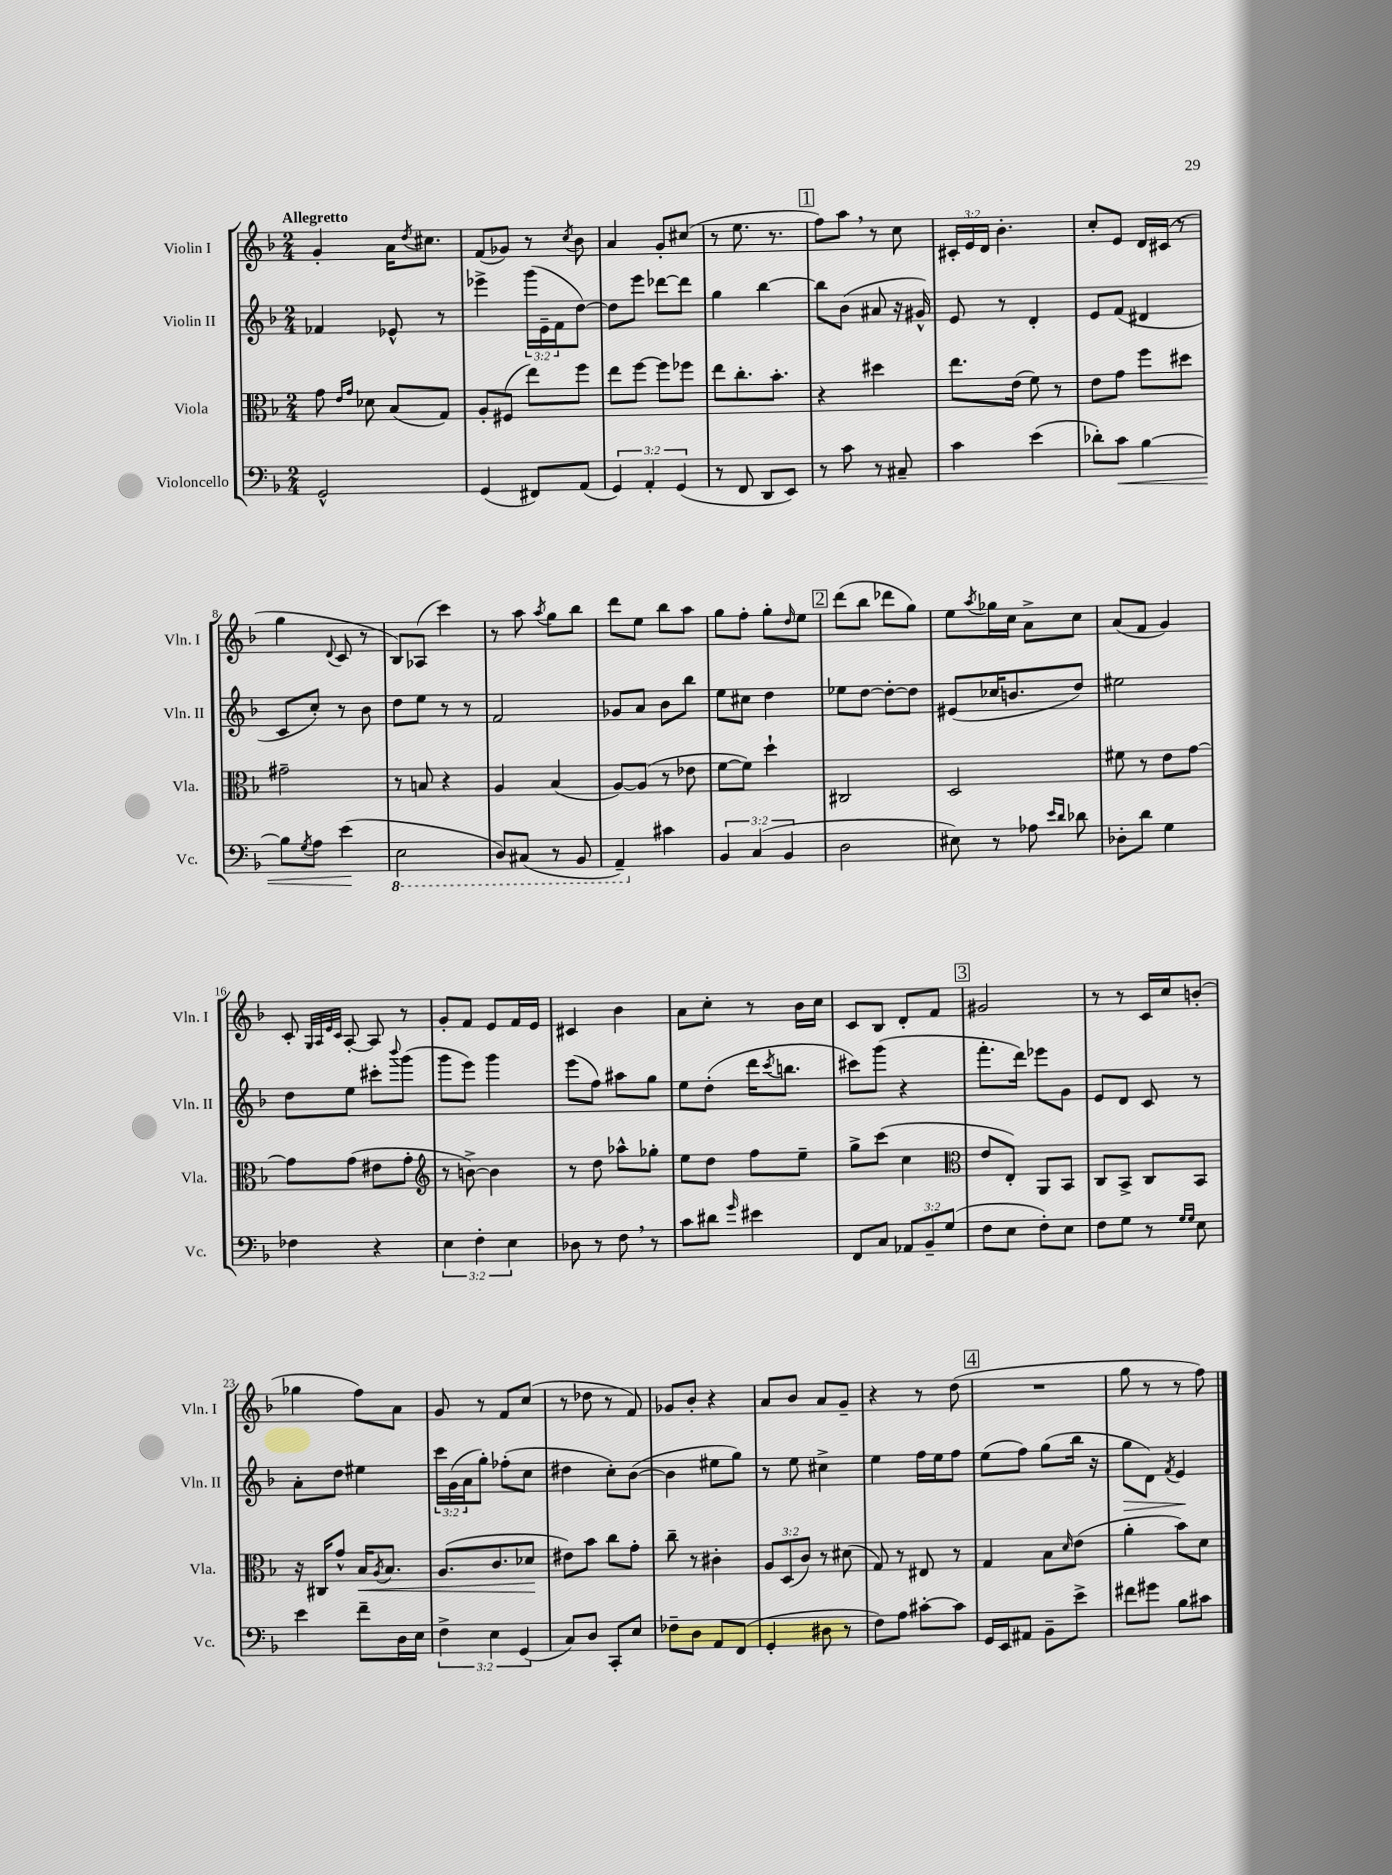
<<
\new StaffGroup <<
\new Staff = "s0" \with { instrumentName = "Violin I" shortInstrumentName = "Vln. I" } {
    \clef treble \key f \major \numericTimeSignature \time 2/4 \override Staff.TupletNumber.text = #tuplet-number::calc-fraction-text \tempo "Allegretto"
    g'4-. a'16 \acciaccatura { d''8 } cis''8. |
    f'8( ges'8) r8 \acciaccatura { c''8 } bes'8 |
    a'4 g'8-. cis''8( |
    r8 e''8. r8. |
    \mark \markup { \box "1" } f''8) a''8 \breathe r8 c''8 |
    \tuplet 3/2 { cis'16-. e'16 d'16 } bes'4.-. |
    c''8-. e'8 d'16 cis'16( r8 |
    g''4 \appoggiatura { d'8 } c'8 r8 |
    bes8) aes8( c'''4) |
    r8 a''8 \acciaccatura { a''8 } g''8 bes''8 |
    d'''8 e''8 bes''8 a''8 |
    g''8 f''8-. g''8-. \grace { d''16 } e''8 |
    \mark \markup { \box "2" } d'''8( bes''8 des'''8 g''8) |
    e''8 \acciaccatura { a''8 } ges''16 c''16 a'8-> c''8 |
    a'8( f'8 g'4) |
    c'8-. \grace { g32 a32 e'32 c'32 } a8~-. a8 r8 |
    g'8-. f'8 e'8 f'16 e'16 |
    cis'4 bes'4 |
    a'8 c''8-. r8 bes'16 c''16 |
    c'8 bes8 d'8-. f'8 |
    \mark \markup { \box "3" } gis'2 |
    r8 r8 c'16 c''16 b'8-.( |
    ges''4 f''8) a'8 |
    g'8 r8 f'8 c''8( |
    r8 des''8 r8 f'8) |
    ges'8 bes'8-. r4 |
    a'8 bes'8 a'8 g'8-- |
    r4 r8 d''8( |
    \mark \markup { \box "4" } R2 |
    g''8 r8 r8 f''8) \bar "|." |
}
\new Staff = "s1" \with { instrumentName = "Violin II" shortInstrumentName = "Vln. II" } {
    \clef treble \key f \major \numericTimeSignature \time 2/4 \override Staff.TupletNumber.text = #tuplet-number::calc-fraction-text
    fes'4 ees'8-^ r8 |
    ees'''4-> \tuplet 3/2 { g'''16( e'16-- f'16 } d''8~) |
    d''8 e'''8 des'''8~ des'''8 |
    g''4 bes''4~ |
    \mark \markup { \box "1" } bes''8 bes'8( ais'8 r16 gis'16-^) |
    e'8 r8 d'4-. |
    e'8 f'8( dis'4 |
    c'8 c''8-.) r8 bes'8 |
    d''8 e''8 r8 r8 |
    f'2 |
    ges'8 a'8 bes'8 bes''8 |
    e''8 cis''8 d''4 |
    \mark \markup { \box "2" } ees''8 d''8~ d''8~-. d''8 |
    eis'8( ces''16 b'8. d''8) |
    eis''2 |
    d''8 e''8 cis'''8-. \appoggiatura { bes'''8 } g'''8( |
    g'''8 e'''8) g'''4 |
    e'''8( f''8) ais''8 g''8 |
    e''8 d''8-.( d'''16 \acciaccatura { c'''8 } b''8. |
    cis'''8) g'''8( r4 |
    \mark \markup { \box "3" } f'''8.-. d'''16) ees'''8 g'8 |
    e'8 d'8 c'8 r8 |
    a'8-. d''8 eis''4 |
    \tuplet 3/2 { c'''16 g'16( a'16 } g''8-.) fes''8-.( c''8 |
    dis''4 c''8-.) bes'8~( |
    bes'4 eis''8 g''8) |
    r8 e''8 cis''4-> |
    e''4 f''16 e''16 f''8 |
    \mark \markup { \box "4" } e''8( f''8) g''8( bes''16 r16 |
    g''8\> d'8) \acciaccatura { f'8 } e'4\! \bar "|." |
}
\new Staff = "s2" \with { instrumentName = "Viola" shortInstrumentName = "Vla." } {
    \clef alto \key f \major \numericTimeSignature \time 2/4 \override Staff.TupletNumber.text = #tuplet-number::calc-fraction-text
    g'8 \grace { e'16 g'16 } des'8 bes8( g8) |
    a8-. fis8( e''8) f''8 |
    e''8 f''8~ f''8 fes''8 |
    e''8 c''8.-. bes'8.-. |
    \mark \markup { \box "1" } r4 dis''4 |
    e''8. e'16( f'8) r8 |
    e'8 g'8 f''8 dis''8 |
    gis'2-- |
    r8 b8 r4 |
    a4 bes4( |
    a8~) a8( r8 ees'8 |
    f'8~ f'8) d''4-! |
    \mark \markup { \box "2" } cis2 |
    d2 |
    fis'8 r8 e'8 g'8~ |
    g'8 g'8( eis'8 g'8-. |
    \clef treble r8 b'8~->) b'4 |
    r8 d''8 aes''8-^ ges''8-. |
    e''8 d''8 f''8 e''8-- |
    g''8-> c'''8( c''4 |
    \mark \markup { \box "3" } \clef alto e'8 e8-.) a,8 bes,8 |
    c8 bes,8-> c8 bes,8 |
    r16 cis16 g'8-^ bes16\< \acciaccatura { a8 } bes8. |
    a8.( c'8. des'8\! |
    eis'8) bes'8 c''8 g'8-. |
    c''8-- r8 cis'4-. |
    \tuplet 3/2 { a8 d8( c'8) } r8 dis'8( |
    g8) r8 eis8 r8 |
    \mark \markup { \box "4" } g4 bes8 \grace { d'16 } e'8( |
    a'4-. bes'8) d'8 \bar "|." |
}
\new Staff = "s3" \with { instrumentName = "Violoncello" shortInstrumentName = "Vc." } {
    \clef bass \key f \major \numericTimeSignature \time 2/4 \override Staff.TupletNumber.text = #tuplet-number::calc-fraction-text
    g,2-^ |
    g,4( fis,8) a,8( |
    \tuplet 3/2 { g,4) a,4-. g,4( } |
    r8 f,8 d,8 e,8) |
    \mark \markup { \box "1" } r8 c'8 r8 cis8-- |
    c'4 e'4( |
    des'8-.) c'8\< bes4~ |
    bes8 \acciaccatura { g8 } a8 e'4\!( |
    \ottava #-1 e,2 |
    d,8) cis,8( r8 bes,,8 |
    a,,4--) \ottava #0 cis'4 |
    \tuplet 3/2 { bes,4 c4( bes,4 } |
    \mark \markup { \box "2" } d2 |
    eis8) r8 aes8 \grace { e'16 d'16 } des'8 |
    des8-. d'8 g4 |
    fes4 r4 |
    \tuplet 3/2 { e4 f4-. e4 } |
    des8 r8 f8 \breathe r8 |
    c'8 dis'8 \grace { g'16 } eis'4 |
    f,8 c8 \tuplet 3/2 { aes,8 bes,8-- g8( } |
    \mark \markup { \box "3" } f8 e8 f8-.) e8 |
    f8 g8 r8 \grace { g16 g16 } e8 |
    e'4 f'8-- d16 e16 |
    \tuplet 3/2 { f4-> e4 g,4( } |
    c8) d8 c,8-. e8 |
    fes8-- d8 a,8 f,8( |
    g,4-. dis8 r8 |
    f8) a8 cis'8~-. cis'8 |
    \mark \markup { \box "4" } g,16 e,16 ais,8 bes,8-- e'8-> |
    fis'8 gis'8 bes8 cis'8 \bar "|." |
}
>>
>>
